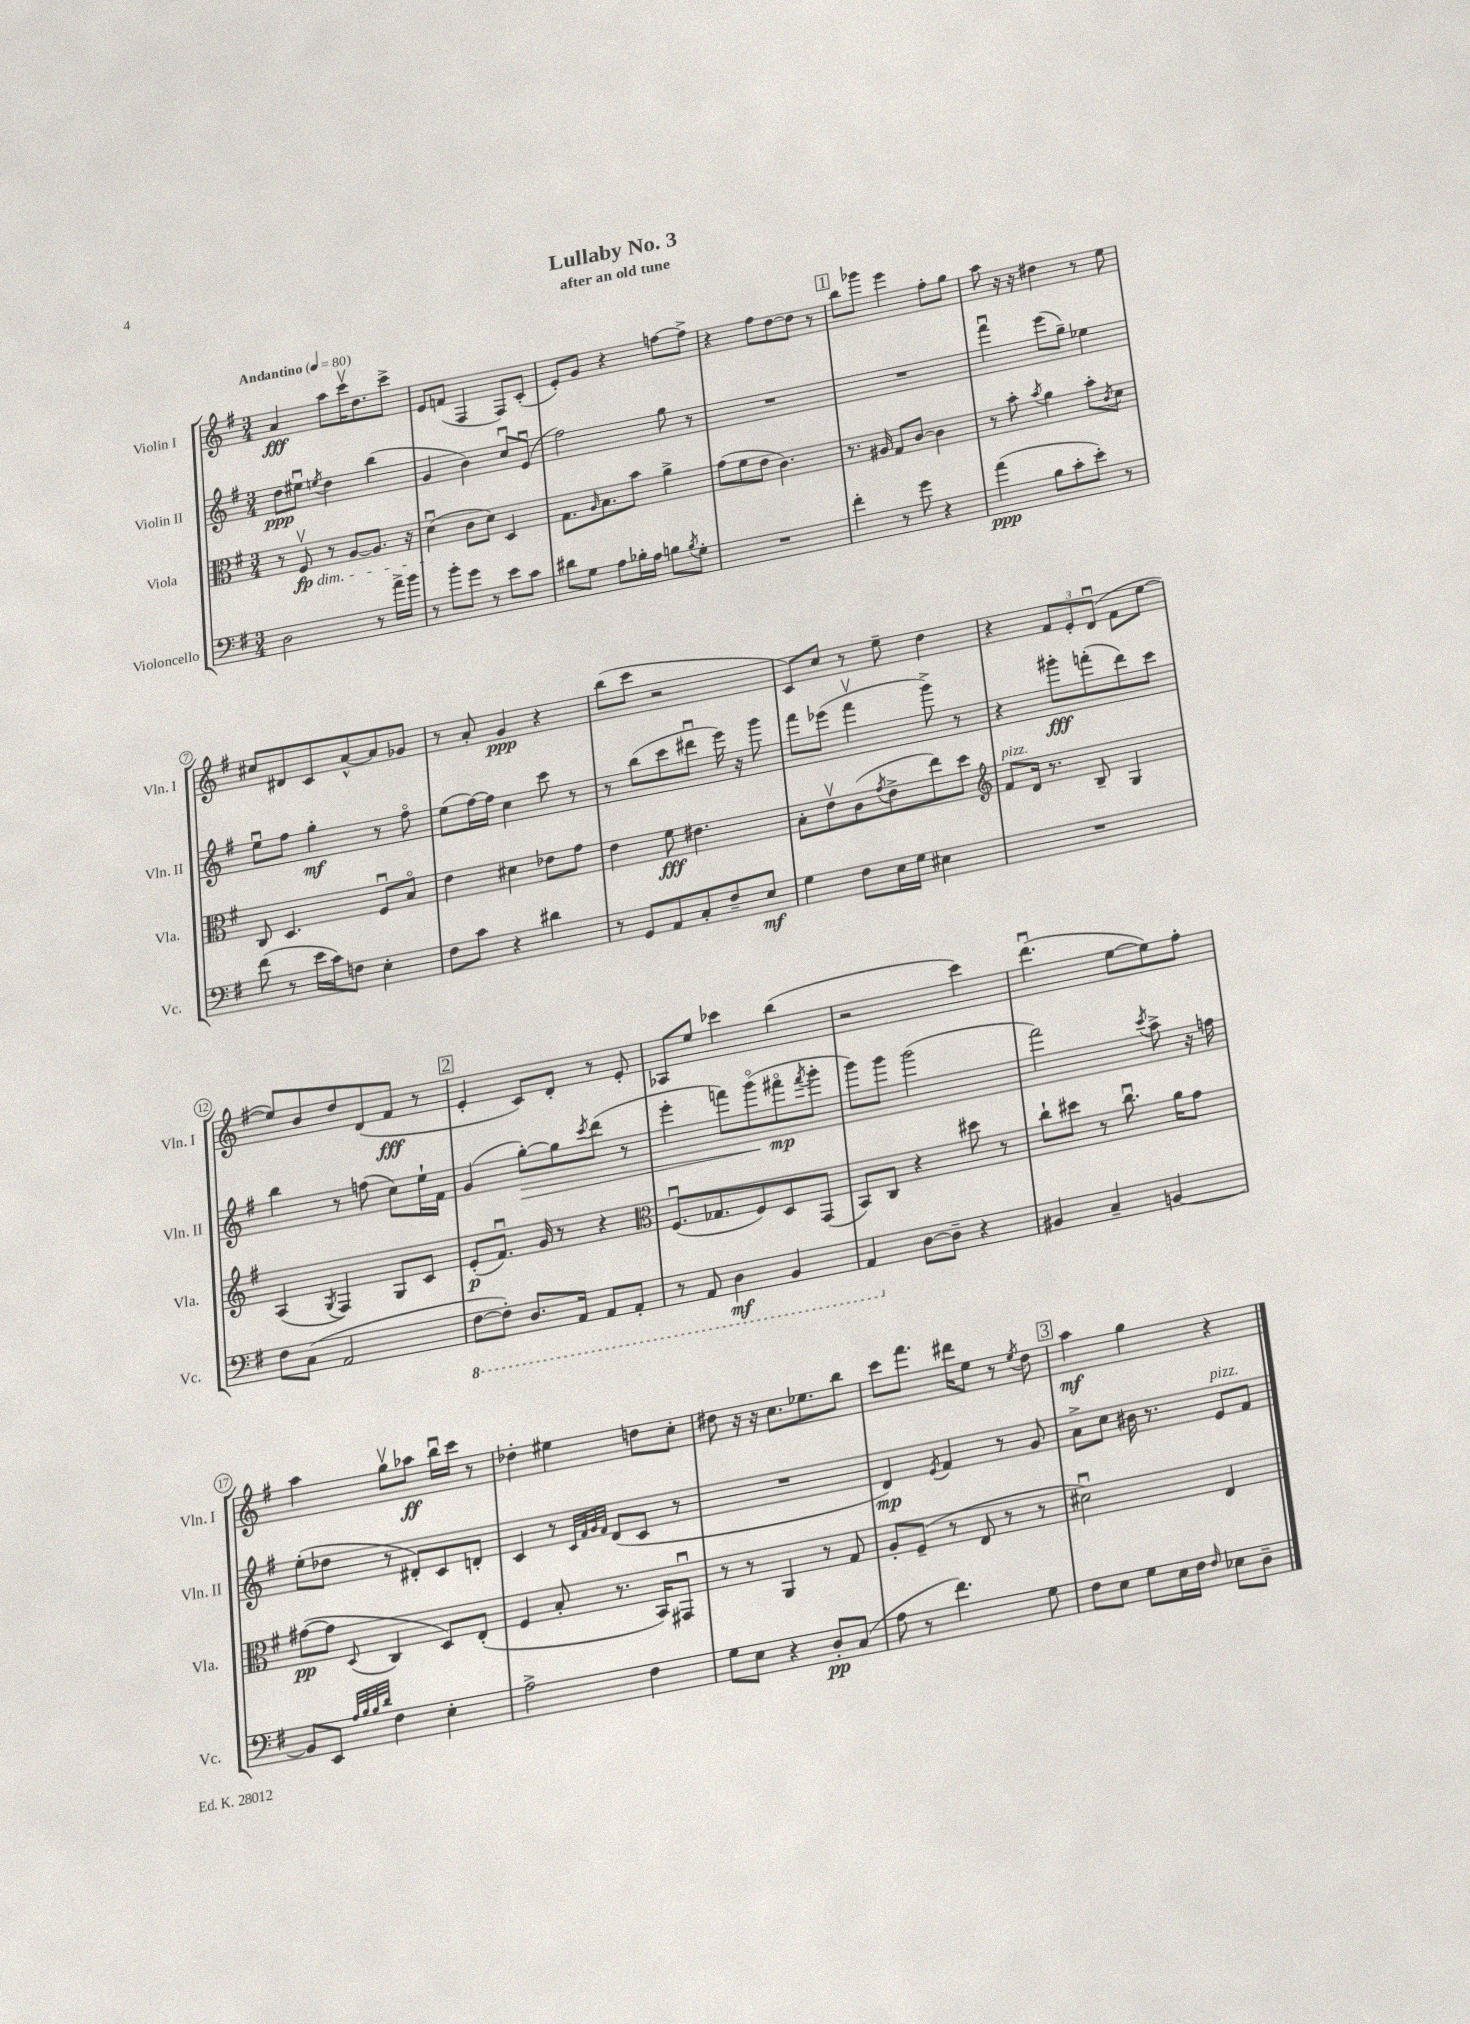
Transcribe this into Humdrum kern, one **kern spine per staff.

**kern	**kern	**kern	**kern
*staff4	*staff3	*staff2	*staff1
*clefF4	*clefC3	*clefG2	*clefG2
*k[f#]	*k[f#]	*k[f#]	*k[f#]
*M3/4	*M3/4	*M3/4	*M3/4
*MM80	*MM80	*MM80	*MM80
2D	8r	8dd	4a
.	8F#v	8ee#u	.
.	.	8qee	.
.	8r	4dd	8aa
.	[8A	.	16cccv
.	.	.	8.dd
8r	8.A]	(4bb	.
16a^	.	.	8ccc^
16b	16r	.	.
=	=	=	=
8r	(4du	4g	8e
8b'	.	.	(8f
8g	8c	4b)	4F#
8r	8d)	.	.
8e	4D	8ccu	8F#)
8c	.	(8eu	(8c'
=	=	=	=
8d#	8.G	2ff#)	8e')
8G	.	.	8g
.	16qqA	.	.
.	8.B	.	.
8A	.	.	4r
16B-'	8b	.	.
16A	.	.	.
8B	4a^	8gg	[8ff
8qB	.	.	.
8G'	.	8r	8ff^]
=	=	=	=
2.r	(8g	2.r	4r
.	8f#	.	.
.	8e	.	8ff#
.	4.c)	.	[8dd
.	.	.	8dd]
.	.	.	8r
=	=	=	=
4f#'	8.r	2.r	8bb
.	.	.	8ggg-
.	16A#	.	.
8r	8G	.	4eee
8g	[8c	.	.
4r	4c]	.	8ff#'
.	.	.	8gg
=	=	=	=
(4a	8r	4fff#u	8aa
.	8b'	.	16r
.	.	.	16r
.	8qb	.	.
8B	4a	(8eee	4dd#
8c'	.	8gg~)	.
8e')	8b'	4ee-	8r
.	8qc	.	.
8r	8d	.	8ee
=	=	=	=
(8f#	8C	8eeu	8cc#
8r	4.D	8ff#	8d#
16e	.	4gg'	8c
16c)	.	.	.
8F	.	.	[8a^^
4E'	8F#u	8r	8a]
.	8Bo	8ff#o	8g-
=	=	=	=
8F#	4e	(8ee	8r
8c	.	[16ff#)	8a'
.	.	16ff#]	.
4r	4d#	4cc	4g
4d#	8e-	8ccc	4r
.	8g	8r	.
=	=	=	=
8r	4e	8r	(8bb
8GG	.	(8bb	8ccc
8AA	8f#	8ccc	2r
8C'	4.e#	8ddd#u	.
8F#~	.	16eee)	.
.	.	16r	.
8E	.	8ggg	.
=	=	=	=
4G	8B'	8fff#	8c)
.	8ev	(8eee-	8cc
8F#	(8c	4fff#v	8r
.	8qg	.	.
16E	8e^	.	8ee~
16G	.	.	.
4E#	8ee)	8ggg^)	4dd
.	8dd	8r	.
=	=	=	=
*	*clefG2	*	*
2.r	8f#	4r	4r
.	16d	.	.
.	8.r	.	.
.	.	8ggg#'	12f#
.	.	.	12e'
.	8B~	(8fff'	.
.	.	.	(12du
.	4G	8ddd)	8f#
.	.	8ccc	[8ee
=	=	=	=
8F#	(4A	4bb	8ee])
(8C	.	.	8b
.	8qG	.	.
2AA	4F#)	8r	8dd
.	.	(8ff	(8d
.	8G	8cc)	8f#
.	8c	16ee`	8r
.	.	16f#	.
=	=	=	=
[8FF#	(8e'	(4g	4e'
8FF#'])	8.f#u)	.	.
8.DD	.	[8gg')	8c)
.	16g	.	.
.	8r	8gg]	8d'
16AAA	.	.	.
.	.	8qccc	.
8AAA	4r	(8ddd	8r
8AAA'	.	8r	8e'
=	=	=	=
*	*clefC3	*	*
8r	(8.F#u	4eee'	8A-
8AAA	.	.	8ee
.	8.G-	.	.
4DD	.	8fff)	4ccc-
.	8F#)	(8gggo	.
4BBB	8D	8fff#o	(4bb
.	.	8qfff#	.
.	(8GG	8ggg'	.
=	=	=	=
4AAA	8BB)	8ggg)	2r
.	8C	8ggg	.
[8D	4r	(2ggg	.
8D~]	.	.	.
4r	8dd#	.	4ccc)
.	8r	.	.
=	=	=	=
4BB#	8cc`	2fff#)	(4.dddu
.	8dd#	.	.
4C~	8r	.	.
.	8.ccu	.	[8ee
.	.	8qccc	.
[4BB	.	8aa^	8ee])
.	16a	.	.
.	8g	16r	8ff#'
.	.	16ff	.
=	=	=	=
8BB]	([8g#	(8ee'	4aa
8EE	8g#]	8dd-	.
32qqA	.	.	.
32qqB	.	.	.
32qqB	.	.	.
32qqd	8qqD	.	.
4F#	4C	8r	8ggv
.	.	8d#')	8aa-
4E'	8D)	8c	16bbu
.	.	.	16ccc
.	(8E'	8d'	8r
=	=	=	=
2A^	4F#	4c	4dd-'
.	8B'	8r	4ee#
.	.	32qqc	.
.	.	32qqf#	.
.	.	32qqg	.
.	.	32qqf#	.
.	8.r	(8d	.
4F#	.	8c	8dd
.	16BB)	.	.
.	8GG#u	8r	8cc'
=	=	=	=
8G	8r	2.r	8dd#
8E	8r	.	16r
.	.	.	16r
4r	4AA	.	8.cc
.	.	.	8.ee-
8D'	8r	.	.
(8C	8G	.	8bb
=	=	=	=
8A	8A'	4d)	8ccc
8r	(8F#~	.	8.fff#
.	.	8qe	.
4.f#)	8r	4f#	.
.	.	.	16ddd#
.	8E	.	8ee
.	8r	8r	8r
.	.	.	8qee
8G	8r	8g	8dd
=	=	=	=
8F#	2d#u)	8a^	4aa
8E	.	8cc	.
8G	.	16b#	4gg
.	.	8.r	.
16E	.	.	.
16F#	.	.	.
16qqF#	.	.	.
8E-	4E	8e	4r
8D~	.	8f#	.
==	==	==	==
*-	*-	*-	*-
